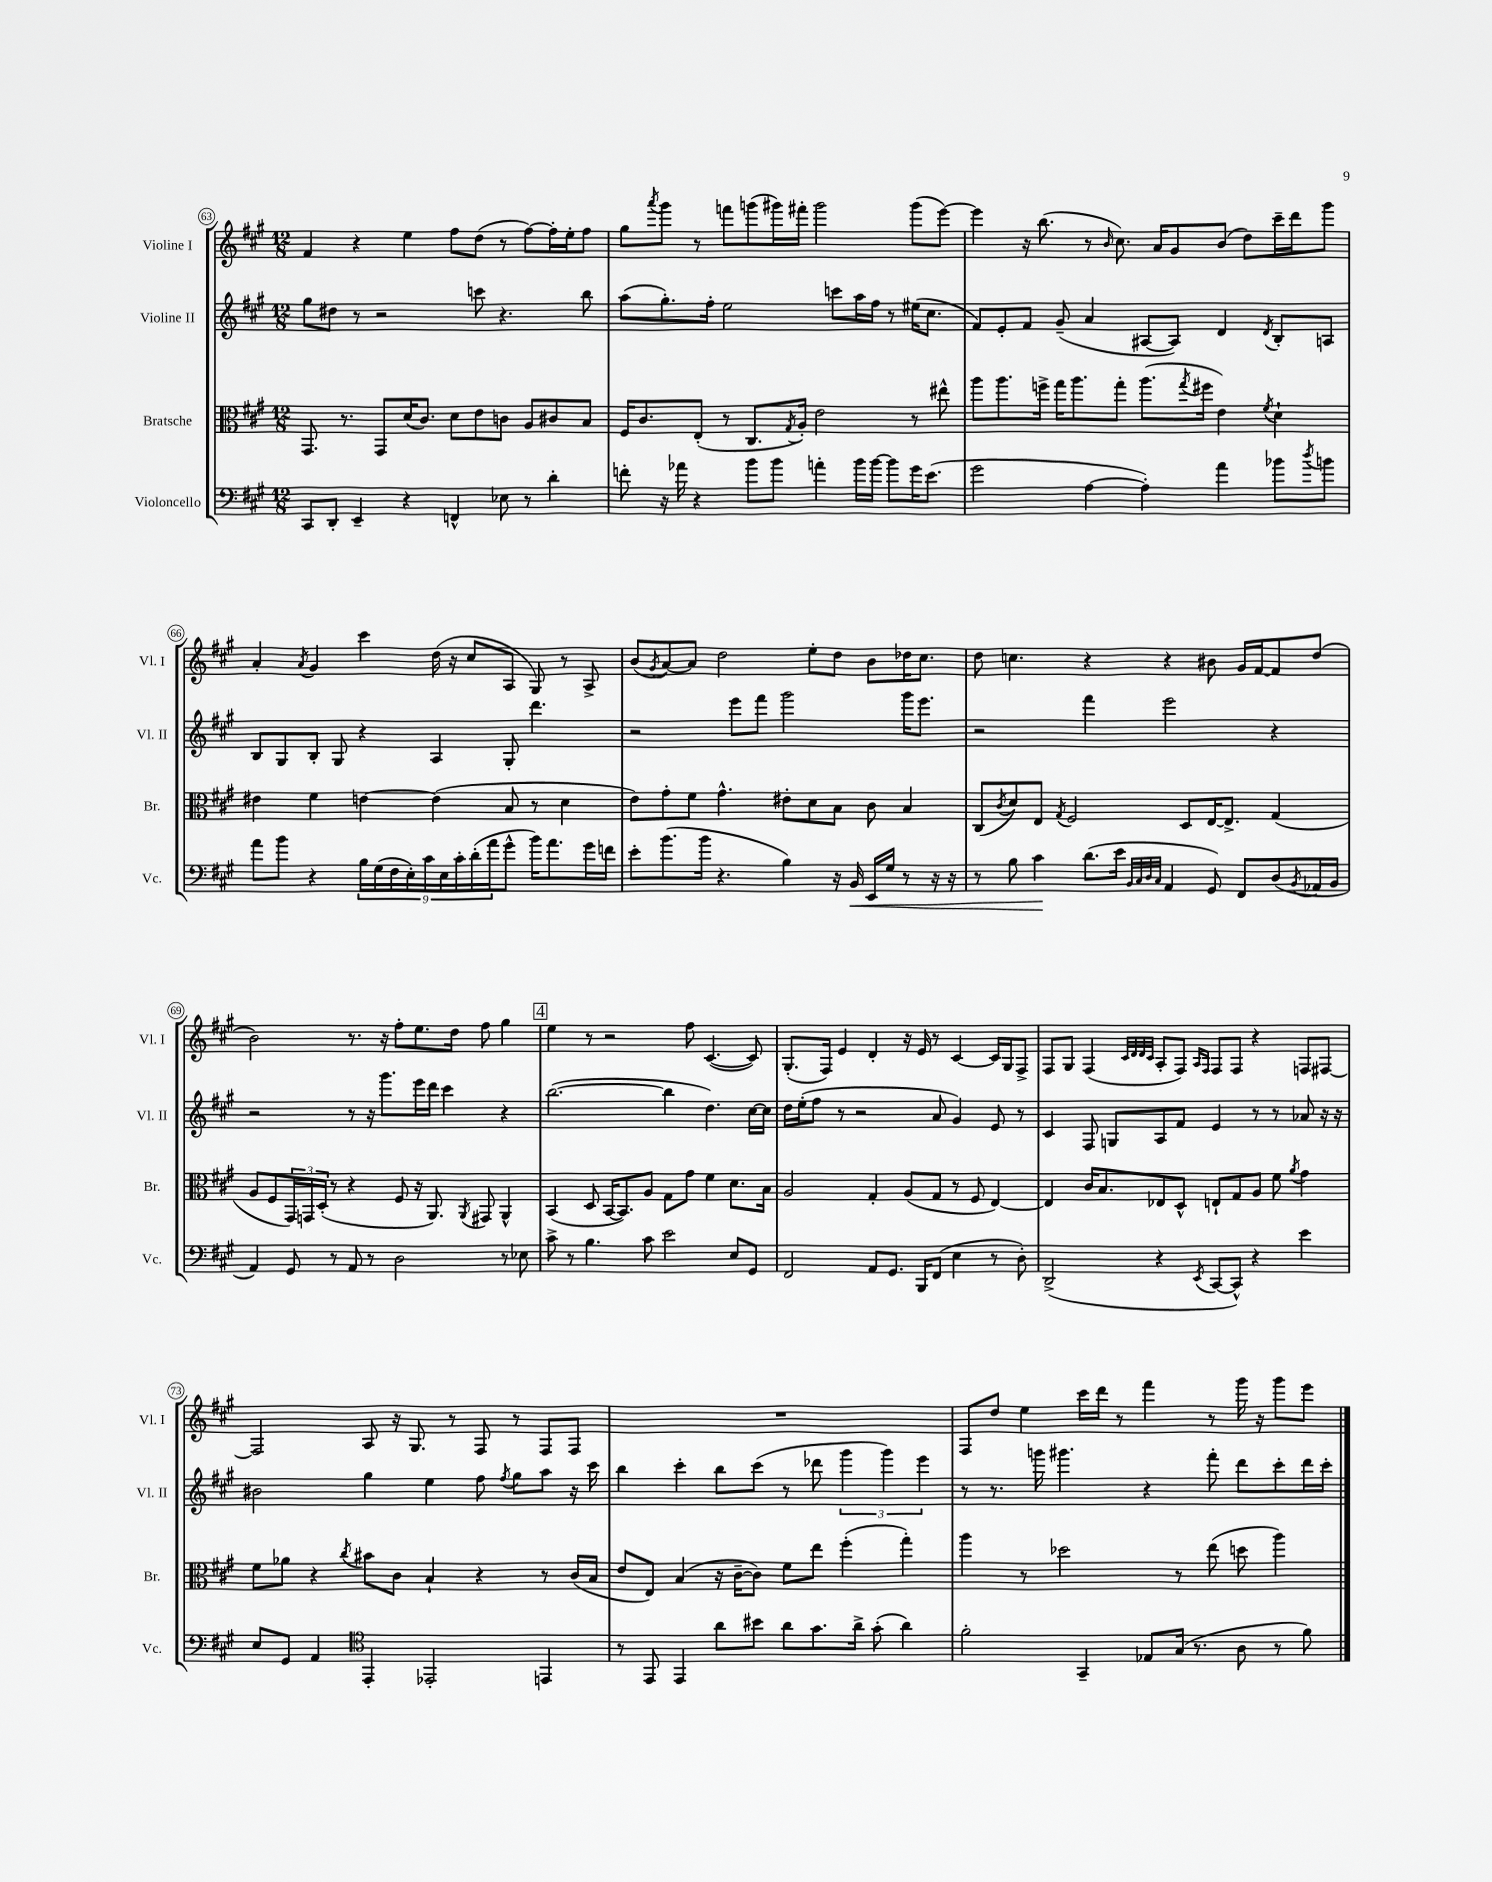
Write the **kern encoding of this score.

**kern	**dynam	**kern	**kern	**kern
*part4	*part4	*part3	*part2	*part1
*staff4	*staff4	*staff3	*staff2	*staff1
*I"Violoncello	*	*I"Bratsche	*I"Violine II	*I"Violine I
*I'Vc.	*	*I'Br.	*I'Vl. II	*I'Vl. I
*clefF4	*	*clefC3	*clefG2	*clefG2
*k[f#c#g#]	*	*k[f#c#g#]	*k[f#c#g#]	*k[f#c#g#]
*M12/8	*	*M12/8	*M12/8	*M12/8
=63	=63	=63	=63	=63
8CC#/L	.	8.GG#/	8gg#\L	4f#/
8DD'/J	.	.	8dd#X\J	.
.	.	8.r	.	.
4EE~/	.	.	8r	4r
.	.	8GG#/L	2r	.
4r	.	(16d/K	.	4ee\
.	.	8.c#/J)	.	.
4FFn^^/	.	8d\L	.	8ff#\L
.	.	8e\	8cccn\	(8dd\J
8E-X\	.	8cn\J	4.r	8r
8r	.	8A/L	.	[8ff#\L)
4d'\	.	8c#X/	.	16ff#'\L]
.	.	.	.	16ee'\J
.	.	8B/J	8bb\	8ff#\J
=64	=64	=64	=64	=64
8fn'\	.	16F#/KL	(8aa\L	8gg#\L
.	.	8.c#/	.	.
.	.	.	.	8qaaa/
16r	.	.	8.gg#'\)	8ggg#\J
16a-X\	.	.	.	.
4r	.	(8E'/J	.	8r
.	.	.	16ff#'\Jk	.
.	.	8r	2ee\	8fffn\L
8b\L	.	8.C#/L	.	(8gggn\
8b\J	.	.	.	16ggg#X\L)
.	.	8qG#/	.	.
.	.	16A'/Jk)	.	16fff#X'\JJ
4an'\	.	2e\	.	2ggg#\
.	.	.	8cccn\L	.
16b\LL	.	.	16aa\L	.
[16b\JJ	.	.	16ff#\JJ	.
8b\L]	.	.	8r	.
16g#\K	.	8r	(16ee#X\KL	(8ggg#\L
(8.e\J	.	.	8.cc#\J	.
.	.	8ee#X^^\	.	[8eee\J)
=65	=65	=65	=65	=65
2g#\	.	8aa\L	8f#/L)	4eee\]
.	.	8.aa\	8e'/	.
.	.	.	8f#/J	16r
.	.	16ffn^\Jk	.	(8.bb\
.	.	16gg#\KL	(8g#~/	.
.	.	8.aa\	.	.
[4A\	.	.	4a/	8r
.	.	.	.	16qqb/
.	.	8gg#'\J	.	8.cc#\)
4A'\])	.	(8.aa\L	[8A#X/L	.
.	.	.	.	16a/KL
.	.	.	8A#/J])	8g#/
.	.	8qgg#/	.	.
.	.	16ff#X\Jk	.	.
4a\	.	4e\)	4d/	(8b/J
.	.	.	.	8dd\L)
.	.	8qf#/	8qd/	.
8b-X\L	.	4d`\	8B'/L	16ccc#~\L
.	.	.	.	16ddd\J
8qdd/	.	.	.	.
8bn\J	.	.	8An/J	8ggg#\J
!!LO:LB:g=z
=66	=66	=66	=66	=66
8a\L	.	4e#X\	8B/L	4a'/
8b\J	.	.	8G#/	.
.	.	.	.	8qa/
4r	.	4f#\	8B'/J	4g#/
.	.	.	8G#/	.
18B\LL	.	[4en\	4r	4ccc#\
(18G#\	.	.	.	.
18F#\	.	.	.	.
18E'\)	.	.	.	.
18c#\	.	.	.	.
.	.	(4e\]	4A/	(16dd\
18E\	.	.	.	.
.	.	.	.	16r
18c#'\	.	.	.	.
.	.	.	.	8cc#/L
(18d'\	.	.	.	.
18a\J	.	.	.	.
8g#^^\J	.	8B/	8G#'/	8A/J
16b\KL)	.	8r	4.ddd\	8G#/)
8.a\	.	.	.	.
.	.	4d\	.	8r
16g#\L	.	.	.	8A^/
16fn\JJ	.	.	.	.
=67	=67	=67	=67	=67
8e'\L	.	8e\L)	2r	(8b/L
.	.	.	.	8qg#/
(8.b\	.	8g#'\	.	[8a/)
.	.	8f#\J	.	8a/J]
16b\Jk	.	.	.	.
4.r	.	4.g#^^\	.	2dd\
.	.	.	8eee\L	.
.	.	.	8fff#\J	.
4B\)	.	8e#X'\L	2ggg#\	.
.	.	8d\	.	8ee'\L
16r	.	8B\J	.	8dd\J
!	!LO:HP:b	!	!	!
16BB/	<	.	.	.
16EE/LL	.	8c#\	.	8b\L
16G#/JJ	.	.	.	.
8r	.	4B/	16ggg#\KL	16dd-X\K
.	.	.	8.eee\J	8.cc#\J
16r	.	.	.	.
16r	.	.	.	.
=68	=68	=68	=68	=68
8r	.	(8C#/L	2r	8dd\
.	.	8qc#/	.	.
8B\	.	8d/)	.	4.ccn\
4c#\	.	8E/J	.	.
.	.	8qG#/	.	.
.	.	2F#/	.	.
(8.d\L	[	.	4fff#\	4r
16e\Jk	.	.	.	.
32qqBB/LLL	.	.	.	.
32qqC#/	.	.	.	.
32qqD/	.	.	.	.
32qqC#/JJJ	.	.	.	.
4AA/	.	.	2eee\	4r
.	.	8D/L	.	.
8GG#/)	.	[16E/K	.	8b#X\
.	.	8.E^/J]	.	.
8FF#/L	.	.	.	16g#/LL
.	.	.	.	[16f#/J
(8D/	.	(4G#/	4r	8f#/]
8qBB/	.	.	.	.
16AA-X/L	.	.	.	(8dd/J
16BB/JJ	.	.	.	.
!!LO:LB:g=z
=69	=69	=69	=69	=69
4AA/)	.	8A/L	2r	2b\)
.	.	8F#/	.	.
8GG#/	.	24GG#/L)	.	.
.	.	24GGn/	.	.
.	.	(24D'/JJ	.	.
8r	.	8r	.	.
8AA/	.	4r	8r	8.r
8r	.	.	16r	.
.	.	.	8.ggg#\L	16r
2D\	.	8F#/	.	8ff#'\L
.	.	16r	16eee\L	8.ee\
.	.	8.AA/)	16ddd\JJ	.
.	.	.	4ccc#\	.
.	.	.	.	16dd\Jk
.	.	8qAA/	.	.
.	.	8GG#X/	.	8ff#\
8r	.	4AA^^/	4r	4gg#\
8E-X\	.	.	.	.
!!LO:REH:place=s1:t=4
=70	=70	=70	=70	=70
8c#^\	.	(4BB/	([2.bb\	4ee\
8r	.	.	.	.
4.B\	.	8D/	.	8r
.	.	[16BB/KL	.	2r
.	.	8.BB/])	.	.
8c#\	.	8A/J	.	.
2e\	.	8G#\L	4bb\]	.
.	.	8g#\J	.	8ff#\
.	.	4f#\	4.dd\)	([4.c#/
8E/L	.	8.d\L	.	.
8GG#/J	.	.	[16cc#\LL	8c#/])
.	.	16B\Jk	16cc#\JJ]	.
=71	=71	=71	=71	=71
2FF#/	.	2A/	16dd\LL	(8.G#'/L
.	.	.	(16ee'\J	.
.	.	.	8ff#\J	.
.	.	.	.	16F#/Jk)
.	.	.	8r	4e/
.	.	.	2r	.
8AA/L	.	4G#'/	.	4d'/
8.GG#/J	.	.	.	.
.	.	(8A/L	.	16r
16BBB/KL	.	.	.	16e/
(8FF#/J	.	8G#/J	8a/	8r
4E\	.	8r	4g#/)	[4c#/
.	.	8F#/	.	.
8r	.	[4E/)	8e/	16c#/LL]
.	.	.	.	16G#/J
8D'\)	.	.	8r	8F#^/J
=72	=72	=72	=72	=72
(2DD^/	.	4E/]	4c#/	8F#/L
.	.	.	.	8G#/J
.	.	16c#/KL	8F#/	(4F#/
.	.	8.B/	.	.
.	.	.	8Gn/L	.
.	.	.	.	32qqc#/LLL
.	.	.	.	32qqd/
.	.	.	.	32qqd/
.	.	.	.	32qqc#/JJJ
4r	.	8E-X/	8A/	8A'/L
.	.	8D^^/J	8f#/J	8F#/J)
.	.	.	.	16qqA/LL
8qEE/	.	.	.	16qqF#/JJ
[8CC#/L	.	8En`/L	4e/	8F#/L
8CC#^^/J])	.	8G#/	.	8F#/J
4r	.	8A/J	8r	4r
.	.	8f#\	8r	.
.	.	8qa/	.	.
4e\	.	4g#\	8a-X/	8Fn/L
.	.	.	16r	[8F#X/J
.	.	.	16r	.
!!LO:LB:g=z
=73	=73	=73	=73	=73
8E/L	.	8f#\L	2b#X\	2F#/]
8GG#/J	.	8a-X\J	.	.
4AA/	.	4r	.	.
*clefC4	*	*	*	*
.	.	8qcc#/	.	.
4EE'/	.	8b#X\L	4gg#\	8A/
.	.	8c#\J	.	16r
.	.	.	.	8.G#/
2EE-X'/	.	4B`/	4ee\	.
.	.	.	.	8r
.	.	4r	8ff#\	8F#/
.	.	.	8qff#/	.
.	.	.	8gg#\L	8r
4EEn/	.	8r	8aa\J	8F#/L
.	.	(16c#/LL	16r	8F#/J
.	.	16B/JJ	16ccc#\	.
=74	=74	=74	=74	=74
8r	.	8e/L	4bb\	1.r
8EE/	.	8E/J)	.	.
4EE/	.	(4B/	4ccc#'\	.
8a\L	.	16r	8bb\L	.
.	.	[16c#~\KL	.	.
8b#X\J	.	8c#\J])	(8ccc#\J	.
8a\L	.	8f#\L	8r	.
8.g#\	.	8ee\J	8ddd-X\	.
.	.	(4ff#'\	6ggg#\	.
16a^\Jk	.	.	.	.
(8g#'\	.	.	.	.
.	.	.	6ggg#\)	.
4a\)	.	4gg#'\)	.	.
.	.	.	6eee\	.
=75	=75	=75	=75	=75
2f#'\	.	4aa\	8r	8F#/L
.	.	.	8.r	8dd/J
.	.	8r	.	4ee\
.	.	.	16gggn\	.
.	.	2dd-X\	4.ggg#X\	.
4GG#~/	.	.	.	16ccc#\LL
.	.	.	.	16ddd\JJ
.	.	.	.	8r
8E-X/L	.	.	4r	4fff#\
(16G#/Jk	.	8r	.	.
8.r	.	.	.	.
.	.	(8ee\	8fff#'\	8r
8A\	.	8ddn\	8ddd\L	16ggg#\
.	.	.	.	16r
8r	.	4aa\)	8ccc#'\	8ggg#\L
8f#\)	.	.	16ddd\L	8eee\J
.	.	.	16ccc#'\JJ	.
==	==	==	==	==
*-	*-	*-	*-	*-
